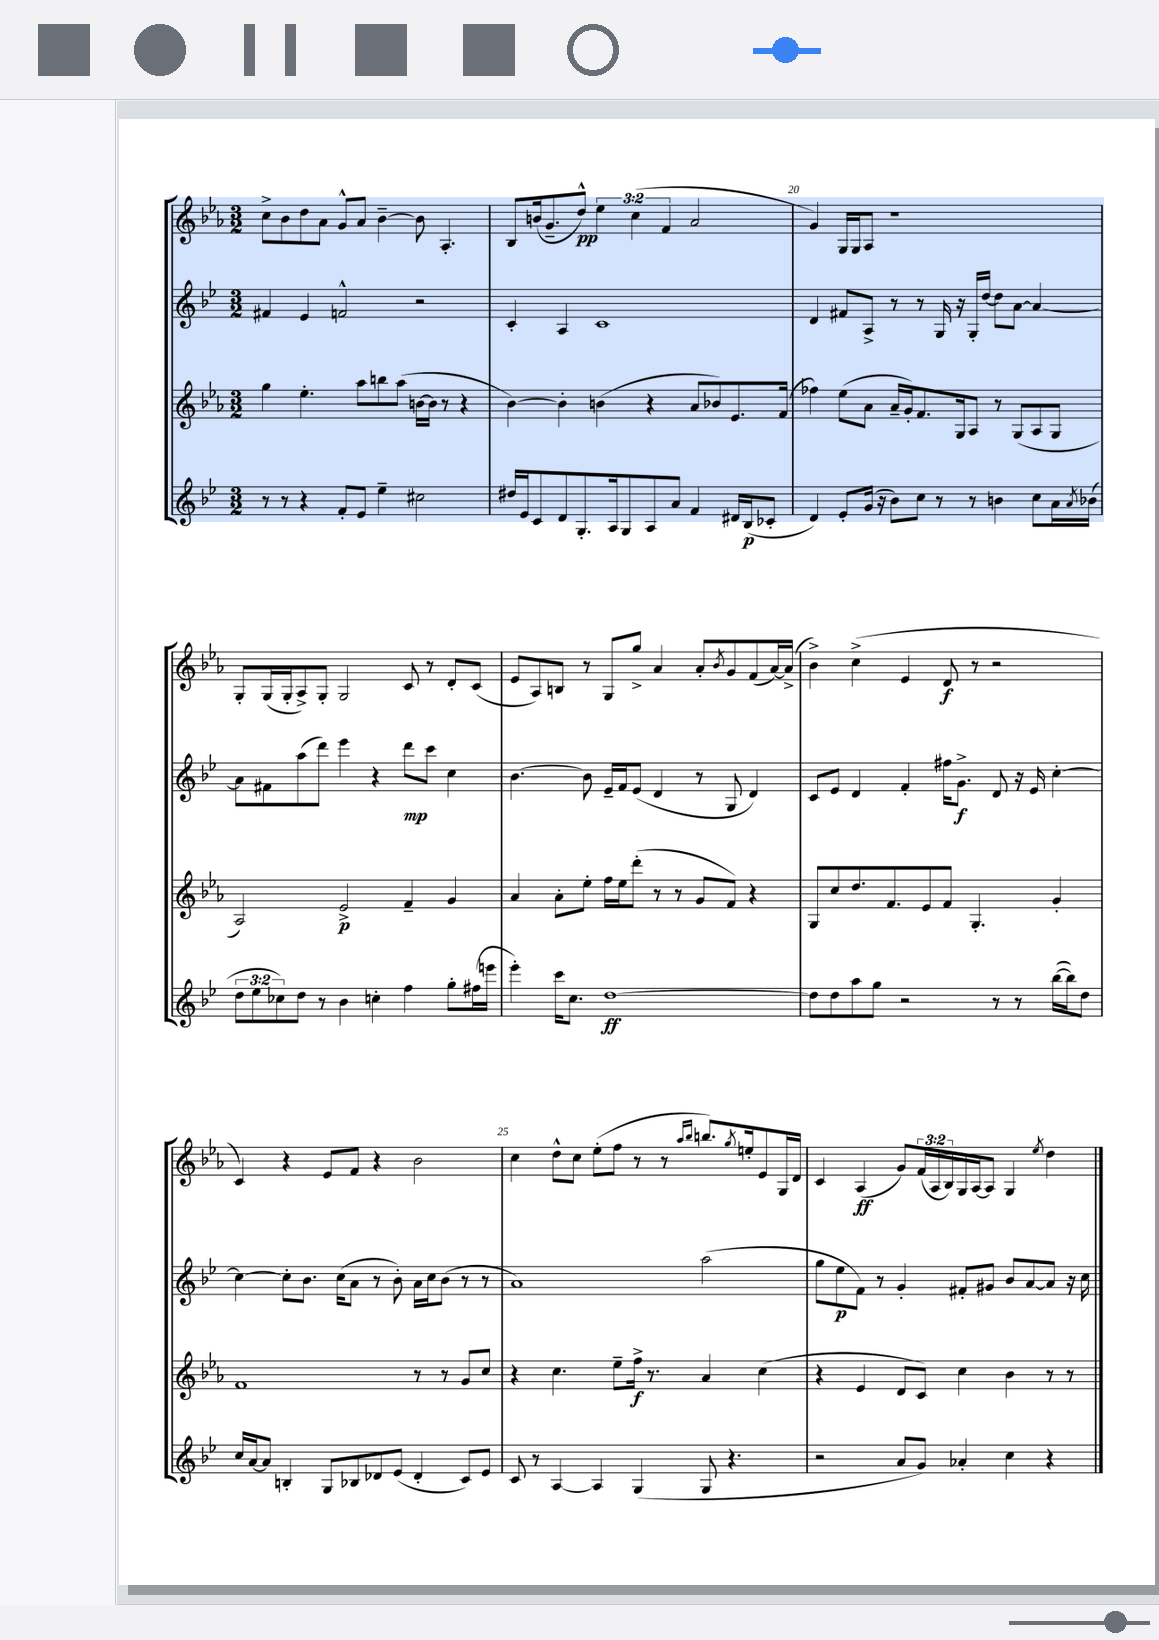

**kern	**kern	**kern	**kern
*staff4	*staff3	*staff2	*staff1
*clefG2	*clefG2	*clefG2	*clefG2
*k[b-e-]	*k[b-e-a-]	*k[b-e-]	*k[b-e-a-]
*M3/2	*M3/2	*M3/2	*M3/2
8r	4gg	4f#	8cc^
8r	.	.	8b-
4r	4.ee-'	4e-	8dd
.	.	.	8a-
8f'	.	2f^^	8g^^
8e-	8aa-	.	8a-
4ee-~	8bb	.	[4b-~
.	(8aa-	.	.
2cc#	[16b	2r	8b-]
.	16b]	.	.
.	8r	.	4.A-'
.	4r	.	.
=	=	=	=
16dd#	[4b-)	4c'	8B-
16e-	.	.	.
8c	.	.	(16b
.	.	.	8.g~
8d	4b-']	4A	.
8.G'	.	.	8dd^^)
.	(4b	1c	6ee-
16A	.	.	.
8G	.	.	.
.	.	.	(6cc
8A	4r	.	.
.	.	.	6f
8a	.	.	.
4f	8a-	.	2a-
.	8b-)	.	.
16d#	8.e-	.	.
(16B-	.	.	.
8c-'	.	.	.
.	(16f	.	.
=	=	=	=
4d)	4ff-)	4d	4g)
8e-'	(8ee-	8f#	16G
.	.	.	16G
(16g	8a-	8A^	8A-
16r	.	.	.
8b-)	16a-~	8r	1r
.	16g')	.	.
8cc	8.f	8r	.
8r	.	16G	.
.	16G	16r	.
8r	8A-	16G'	.
.	.	[16dd	.
4b	8r	8dd]	.
.	(8G	[8a	.
8cc	8A-	4a_	.
16a	8G	.	.
8qa	.	.	.
(16b-	.	.	.
=	=	=	=
12dd	2A-)	8a]	8G'
12ee-	.	.	.
.	.	8f#	(16G
12cc-)	.	.	.
.	.	.	16G'
8dd	.	(8aa	8A-^)
8r	.	8ddd)	8G'
4b-	2e-^	4eee-	2G
4cc'	.	4r	.
4ff	4f~	8ddd	8c
.	.	8ccc	8r
8gg'	4g	4cc	8d'
(16ff#	.	.	(8c
16eee	.	.	.
=	=	=	=
4eee-')	4a-	[4.b-	8e-
.	.	.	8A-)
16ccc	8a-'	.	8B
8.cc	.	.	.
.	8ee-'	8b-]	8r
[1dd	16ff	16e-~	8G
.	16ee-	16f	.
.	(8ddd'	(8e-	8gg^
.	8r	4d	4a-
.	8r	.	.
.	8g	8r	8a-'
.	.	.	8qb-
.	8f)	8G	8g
.	4r	4d)	(8f
.	.	.	[16a-)
.	.	.	(16a-^]
=	=	=	=
8dd]	8G	8c	4b-^)
8dd	8cc	8e-	.
8aa	8.dd	4d	(4cc^
8gg	.	.	.
.	8.f	.	.
2r	.	4f'	4e-
.	8e-	.	.
.	8f	16ff#	8d
.	.	8.g^	.
.	4.G'	.	8r
8r	.	8d	2r
8r	.	16r	.
.	.	16e-	.
([16bb-	4g'	[4cc'	.
16bb-])	.	.	.
8dd	.	.	.
=	=	=	=
16cc	1f	4cc_	4c)
[16a	.	.	.
8a]	.	.	.
4B'	.	8cc']	4r
.	.	8.b-	.
8G	.	.	8e-
.	.	(16cc	.
8B-	.	8a	8f
8d-	.	8r	4r
(8e-	.	8b-')	.
4d-'	8r	16a	2b-
.	.	16cc	.
.	8r	(8b-	.
8c)	8g	8r	.
8e-	8cc	8r	.
=	=	=	=
8c	4r	1a)	4cc
8r	.	.	.
[4A	4.cc	.	8dd^^
.	.	.	8cc
4A]	.	.	(8ee-'
.	8ee-~	.	8ff
(4G	16ff^	.	8r
.	8.r	.	.
.	.	.	8r
.	.	.	16qqaa-
.	.	.	16qqbb-
8G	4a-	(2aa	8.bb)
4.r	.	.	.
.	.	.	8qgg
.	.	.	16ee'
.	(4cc	.	8e-
.	.	.	16G
.	.	.	16d
=	=	=	=
2r	4r	8gg	4c
.	.	8ee-	.
.	4e-	8f)	(4A-
.	.	8r	.
8a	8d	4g'	8g)
8g)	8c)	.	(24f
.	.	.	24A-
.	.	.	24B-)
4a-'	4cc	8f#'	16G
.	.	.	[16A-
.	.	8g#	8A-]
4cc	4b-	8b-	4G
.	.	[8a	.
.	.	.	8qee-
4r	8r	8a]	4dd
.	8r	16r	.
.	.	16cc	.
==	==	==	==
*-	*-	*-	*-
